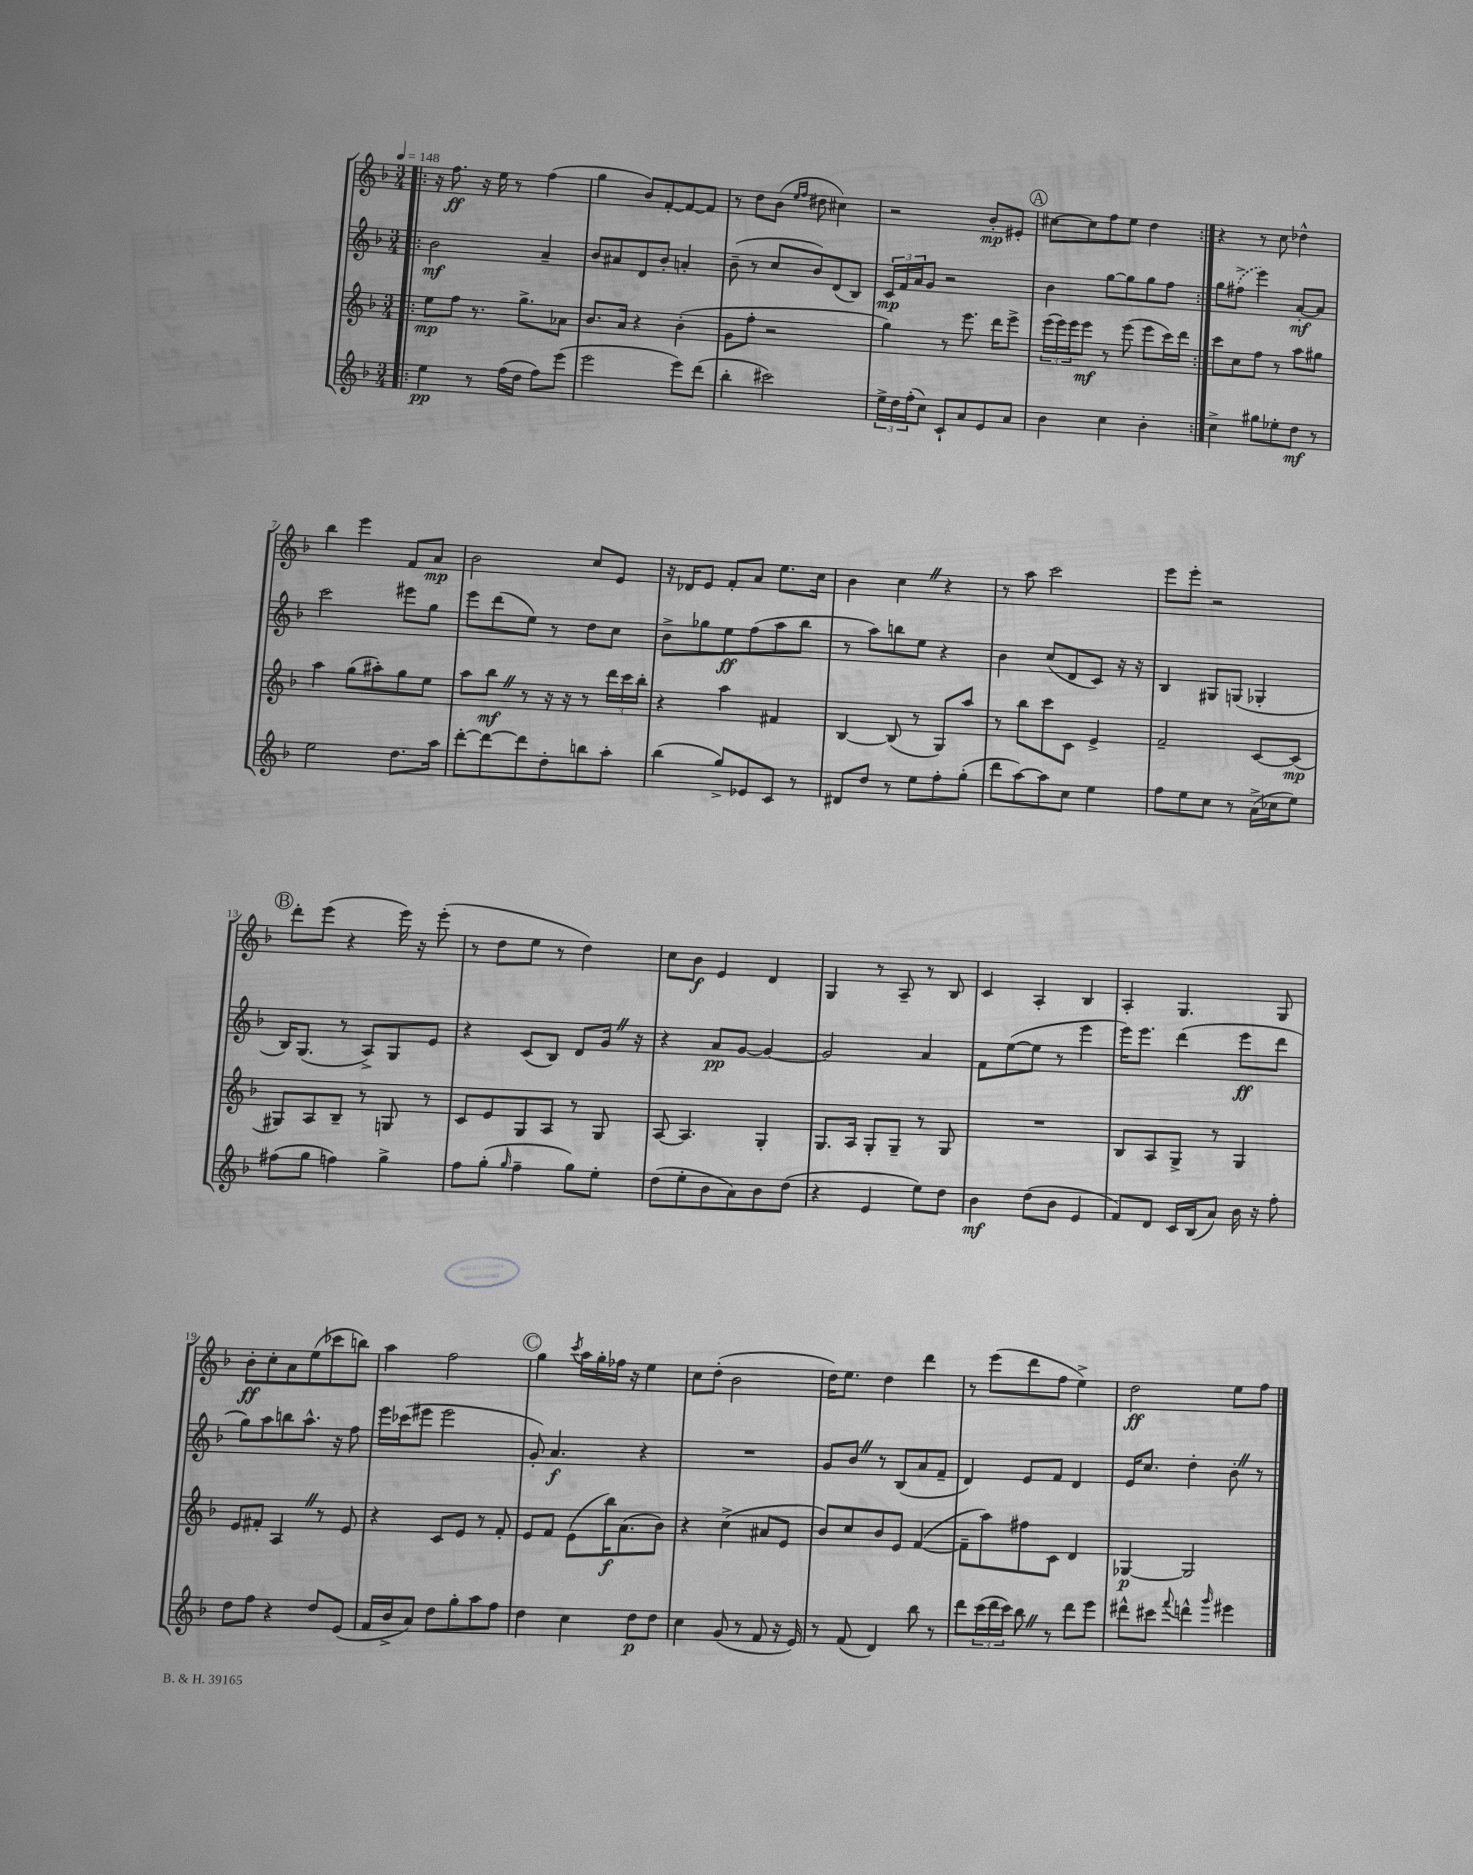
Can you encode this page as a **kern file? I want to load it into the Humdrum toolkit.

**kern	**kern	**kern	**kern
*staff4	*staff3	*staff2	*staff1
*clefG2	*clefG2	*clefG2	*clefG2
*k[b-]	*k[b-]	*k[b-]	*k[b-]
*M3/4	*M3/4	*M3/4	*M3/4
*MM148	*MM148	*MM148	*MM148
=!|:	=!|:	=!|:	=!|:
4ee	8ee	2b-	16r
.	.	.	8.ff
.	8ff	.	.
8r	8.r	.	16r
.	.	.	16ee
(16ff	.	.	8r
16dd	8.gg^	.	.
8ff)	.	4a~	(4ff
(8eee	8a-	.	.
=	=	=	=
2eee	8.b-	8b-	4gg
.	.	8a#	.
.	16a	.	.
.	4r	8d	8b-)
.	.	8b-'	[8f'
8eee)	(4b-'	4a'	8f_
(8ddd	.	.	8f]
=	=	=	=
4bb-'	8g	(8b-~	8r
.	8ff'	8r	8dd
2ccc#)	2r	8cc	(8b-
.	.	.	16qqee
.	.	.	16qqff
.	.	8b-)	8dd#
.	.	(8d	4cc#)
.	.	8B-)	.
=	=	=	=
24ee^	4gg)	24c	2r
24dd	.	24f	.
(24ff'	.	24a	.
8cc)	.	8g	.
8c`	8r	2r	.
8a	8.eee	.	.
8e	.	.	8b-'
.	16ddd	.	.
8a	8eee^	.	8e#'
=	=	=	=
4b-	(24eee	4b-	[8cc#
.	24eee)	.	.
.	24eee	.	.
.	8eee	.	8cc#]
4cc	8r	[8gg	8ff
.	(8eee	8gg]	8ee
4b-'	8eee	8gg	4dd
.	16ccc)	8ff	.
.	16ddd	.	.
=:|!	=:|!	=:|!	=:|!
4cc^	8ccc	8gg	4r
.	8cc	(8ff#^	.
8gg#	8ff	4eee)	8r
8ee-'	8r	.	8cc
8dd	8aa	[8a'	4dd-^^
8r	8gg#	8a]	.
=	=	=	=
2ee	4aa	2ccc	4bb-
.	(8gg	.	4eee
.	8aa#')	.	.
8.dd	8gg	8eee#	8f
.	8ee	8gg	8a
16aa	.	.	.
=	=	=	=
[8ddd'	8aa	8eee	2b-
8ddd_	8bb-	(8ddd	.
8ddd]	8r	8ee)	.
8dd'	16r	8r	.
.	16r	.	.
8bb	8r	8dd	8cc
8aa'	24ddd	8cc	8e
.	24ccc	.	.
.	24bb-'	.	.
=	=	=	=
(4bb-	4r	8b-^	16r
.	.	.	16d-
.	.	8gg-	8e
8gg^)	4aa	8ee	8f'
8e-	.	(8ff	8a
8c	4f#	8aa	8.ee
8r	.	8bb-	.
.	.	.	16cc
=	=	=	=
8d#	[4B-	8r	4b-
8dd	.	8aa)	.
8r	(8B-]	8bb	4cc
8ee	8r	8ee	.
8ff'	8G)	4r	4r
(8gg'	8aa	.	.
=	=	=	=
8ddd	8r	4b-	8r
[8aa)	8bb-	.	8aa
8aa]	8ccc	(8cc	2ccc
8cc	8c	8d	.
4ee	4e^	8c)	.
.	.	16r	.
.	.	16r	.
=	=	=	=
8ff	2f~	4B-	8eee
8ee	.	.	8eee'
8cc	.	8G#	2r
8r	.	(8G	.
(16a^	[8c	4G-'	.
16cc-	.	.	.
8ee)	(8c]	.	.
=	=	=	=
(8ff#	8G#)	16B-)	8ddd'
.	.	(8.G	.
8gg	8A	.	(8eee
4ff)	8B-~	8r	4r
.	8r	8A^)	.
4gg^	8G	8G	16eee)
.	.	.	16r
.	8r	8e	(8eee'
=	=	=	=
8ff	8c	4r	8r
(8gg'	8e	.	8dd
16qqgg	.	.	.
4ff~	8G	(8c	8ee
.	8A	8B-)	8r
8gg)	8r	8d	4dd)
8ee'	8G	16g	.
.	.	16r	.
=	=	=	=
(8dd	[8A	4r	8cc
8ee'	4.A]	.	8b-
8b-	.	8a	4e
8a)	.	[8g	.
8b-	4G'	4g_	4d
(8dd	.	.	.
=	=	=	=
4r	8.G	2g]	4G
.	16A	.	.
4e	8G'	.	8r
.	8G~	.	8A~
8ee)	8r	4a	8r
8dd	8G	.	8B-
=	=	=	=
4b-	2.r	8f	4c
.	.	([8ee	.
(8dd	.	8ee]	4A'
8b-	.	8r	.
4e	.	4eee	4B-
=	=	=	=
8f)	8B-	16eee)	4A'
.	.	8.eee	.
8d	8A	.	.
16c	8G^	(4ddd	4.G
(16B-	.	.	.
8a)	8r	.	.
16b-	4G	8eee	.
16r	.	.	.
8ff'	.	8ddd	8G
=	=	=	=
8dd	8e	8gg)	8b-'
8ff	8f#'	8aa	8cc'
4r	4A	8bb	8a
.	.	8.aa^^	(8ee
8dd	8r	.	8ccc-
.	.	16r	.
(8e	8e	8ff	8bb)
=	=	=	=
16f	4r	16eee	4aa
16b-^	.	(16ccc-	.
8a)	.	8eee#	.
8dd	8c	2eee#	2ff
8gg'	8e	.	.
8aa	8r	.	.
8ff	8f'	.	.
=	=	=	=
4dd	8e	8g')	4gg
.	8f	4.a	.
.	.	.	8qccc
4cc	(8e	.	16aa
.	.	.	16gg'
.	16bb-)	.	16ff-
.	(8.a	.	16r
8dd	.	4r	4ee
8dd	8b-)	.	.
=	=	=	=
4cc	4r	2.r	8cc
.	.	.	(8dd'
(8g	(4cc^	.	2b-
8r	.	.	.
8f	8a#	.	.
16r	8e	.	.
16e)	.	.	.
=	=	=	=
8r	8b-)	8g	16dd)
.	.	.	8.ee
(8f	8cc	8b-	.
4d)	8b-	8r	4dd
.	8e	(8B-	.
8bb-	([4f	8a	4ddd
8r	.	8f~	.
=	=	=	=
8ddd	8f~]	4d)	8r
(24ccc	8aa)	.	(8eee
24ddd	.	.	.
24ccc)	.	.	.
8bb-	8ff#	8e	8ddd
8r	8c	8f	8ff
8ddd	4d	4d	4ee^)
8eee	.	.	.
=	=	=	=
8ddd#^^	[4G-	16e	2dd
.	.	8.cc	.
8ccc#	.	.	.
8qqfff	.	.	.
4ddd^^	2G-]	4dd'	.
16qqggg	.	.	.
4eee#	.	8b-'	8ee
.	.	8r	8ff
==	==	==	==
*-	*-	*-	*-
